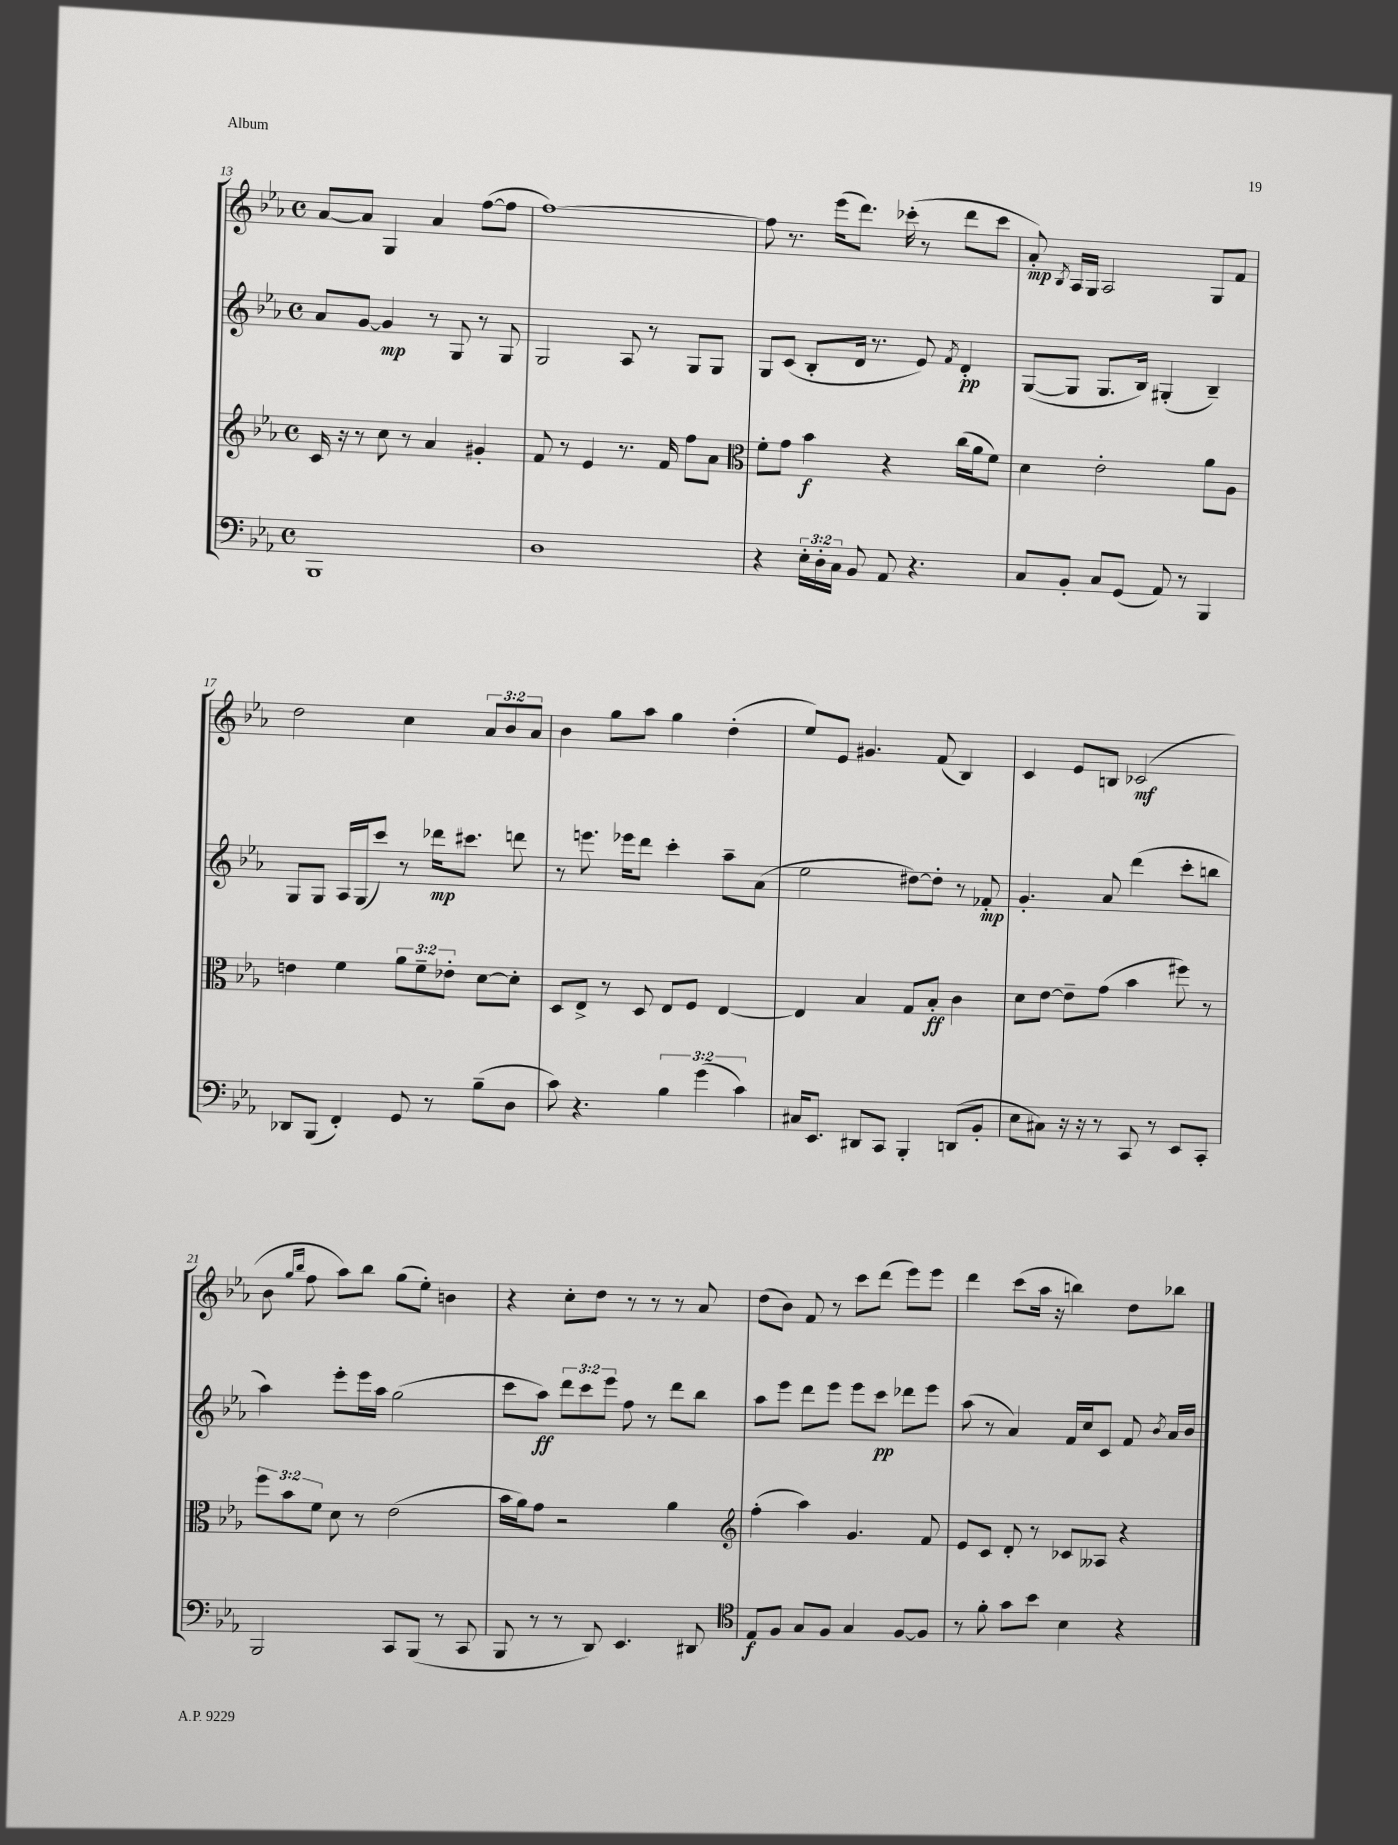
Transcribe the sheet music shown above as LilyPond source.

<<
\new StaffGroup <<
\new Staff = "s0" {
    \clef treble \key ees \major \defaultTimeSignature \time 4/4 \override Staff.TupletNumber.text = #tuplet-number::calc-fraction-text
    \autoBeamOff aes'8[~ aes'8] g4 aes'4 f''8[~( f''8] |
    f''1~) |
    f''8 r8. ees'''16[( d'''8.]) ces'''16-.( r8 d'''8[ ces'''8] |
    aes'8-.\mp) \acciaccatura { bes8 } aes16[ g16] aes2 g8[ f'8] |
    d''2 c''4 \tuplet 3/2 { aes'8[ bes'8 aes'8] } |
    bes'4 g''8[ aes''8] g''4 d''4-.( |
    ees''8[) ees'8] gis'4. f'8( bes4) |
    c'4 ees'8[ b8] ces'2\mf( |
    bes'8 \grace { g''16[ bes''16] } f''8 aes''8[) bes''8] g''8[( ees''8]-.) b'4 |
    r4 c''8[-. d''8] r8 r8 r8 aes'8 |
    d''8[( bes'8]) f'8 r8 c'''8[ d'''8]( ees'''8[) ees'''8] |
    d'''4 c'''8[( aes''16] r16 b''4) d''8[ bes''8] \bar "|." |
}
\new Staff = "s1" {
    \clef treble \key ees \major \defaultTimeSignature \time 4/4 \override Staff.TupletNumber.text = #tuplet-number::calc-fraction-text
    \autoBeamOff aes'8[ g'8]~ g'4\mp r8 g8 r8 g8 |
    g2 aes8 r8 g8[ g8] |
    g8[ c'8]( bes8[-. d'16] r8. ees'8) \acciaccatura { f'8 } d'4-.\pp |
    g8[~( g8] g8.[ bes16]) gis4-.( bes4--) |
    g8[ g8] aes16[ g16( c'''8]) r8 des'''16[\mp cis'''8.] d'''8 |
    r8 e'''8. ees'''16[ d'''8] c'''4-. aes''8[-- aes'8]( |
    ees''2 dis''8[~) dis''8]-. r8 fes'8-.\mp |
    g'4.-. aes'8 d'''4( c'''8[-. b''8] |
    aes''4) ees'''8[-. ees'''16 aes''16] g''2( |
    c'''8[ aes''8]\ff) \tuplet 3/2 { d'''8[ c'''8 ees'''8] } f''8 r8 d'''8[ bes''8] |
    aes''8[ ees'''8] d'''8[ ees'''8] ees'''8[ c'''8]\pp des'''8[ ees'''8] |
    aes''8( r8 aes'4) f'16[ c''16 c'8] f'8 \acciaccatura { bes'8 } aes'16[ bes'16] \bar "|." |
}
\new Staff = "s2" {
    \clef treble \key ees \major \defaultTimeSignature \time 4/4 \override Staff.TupletNumber.text = #tuplet-number::calc-fraction-text
    \autoBeamOff c'16 r16 r8 c''8 r8 aes'4 gis'4-. |
    f'8 r8 ees'4 r8. f'16 f''8[ aes'8] |
    \clef alto f'8[-. g'8] bes'4\f r4 c''16[( aes'16 f'8]) |
    d'4 ees'2-. aes'8[ aes8] |
    e'4 f'4 \tuplet 3/2 { aes'8[ f'8-- ees'8]-. } d'8[~ d'8]-. |
    d8[ ees8]-> r8 d8 ees8[ f8] ees4~ |
    ees4 bes4 g8[ bes8]-.\ff c'4 |
    d'8[ ees'8]~ ees'8[-- g'8]( bes'4 fis''8) r8 |
    \tuplet 3/2 { f''8[ bes'8 f'8] } d'8 r8 ees'2( |
    bes'16[ aes'16) g'8] r2 aes'4 |
    \clef treble f''4-.( aes''4) g'4. f'8 |
    ees'8[ c'8] d'8-. r8 ces'8[ aeses8] r4 \bar "|." |
}
\new Staff = "s3" {
    \clef bass \key ees \major \defaultTimeSignature \time 4/4 \override Staff.TupletNumber.text = #tuplet-number::calc-fraction-text
    \autoBeamOff bes,,1 |
    d1 |
    r4 \tuplet 3/2 { ees16[-. d16-. c16] } bes,8 aes,8 r4. |
    c8[ bes,8]-. c8[ g,8]( aes,8) r8 bes,,4 |
    des,8[ bes,,8]( f,4-.) g,8 r8 bes8[--( d8] |
    c'8) r4. \tuplet 3/2 { bes4 g'4( c'4) } |
    cis16[ ees,8.] dis,8[ c,8] bes,,4-. d,8[( bes,8]-. |
    ees8[ cis8]) r16 r16 r8 c,8 r8 ees,8[ c,8]-. |
    bes,,2 c,8[ bes,,8]( r8 c,8 |
    bes,,8 r8 r8 d,8) ees,4. dis,8 |
    \clef tenor ees8[\f f8] g8[ f8] g4 f8[~ f8] |
    r8 f'8-. g'8[ bes'8] bes4 r4 \bar "|." |
}
>>
>>
\layout { \context { \Score currentBarNumber = #13 } }
